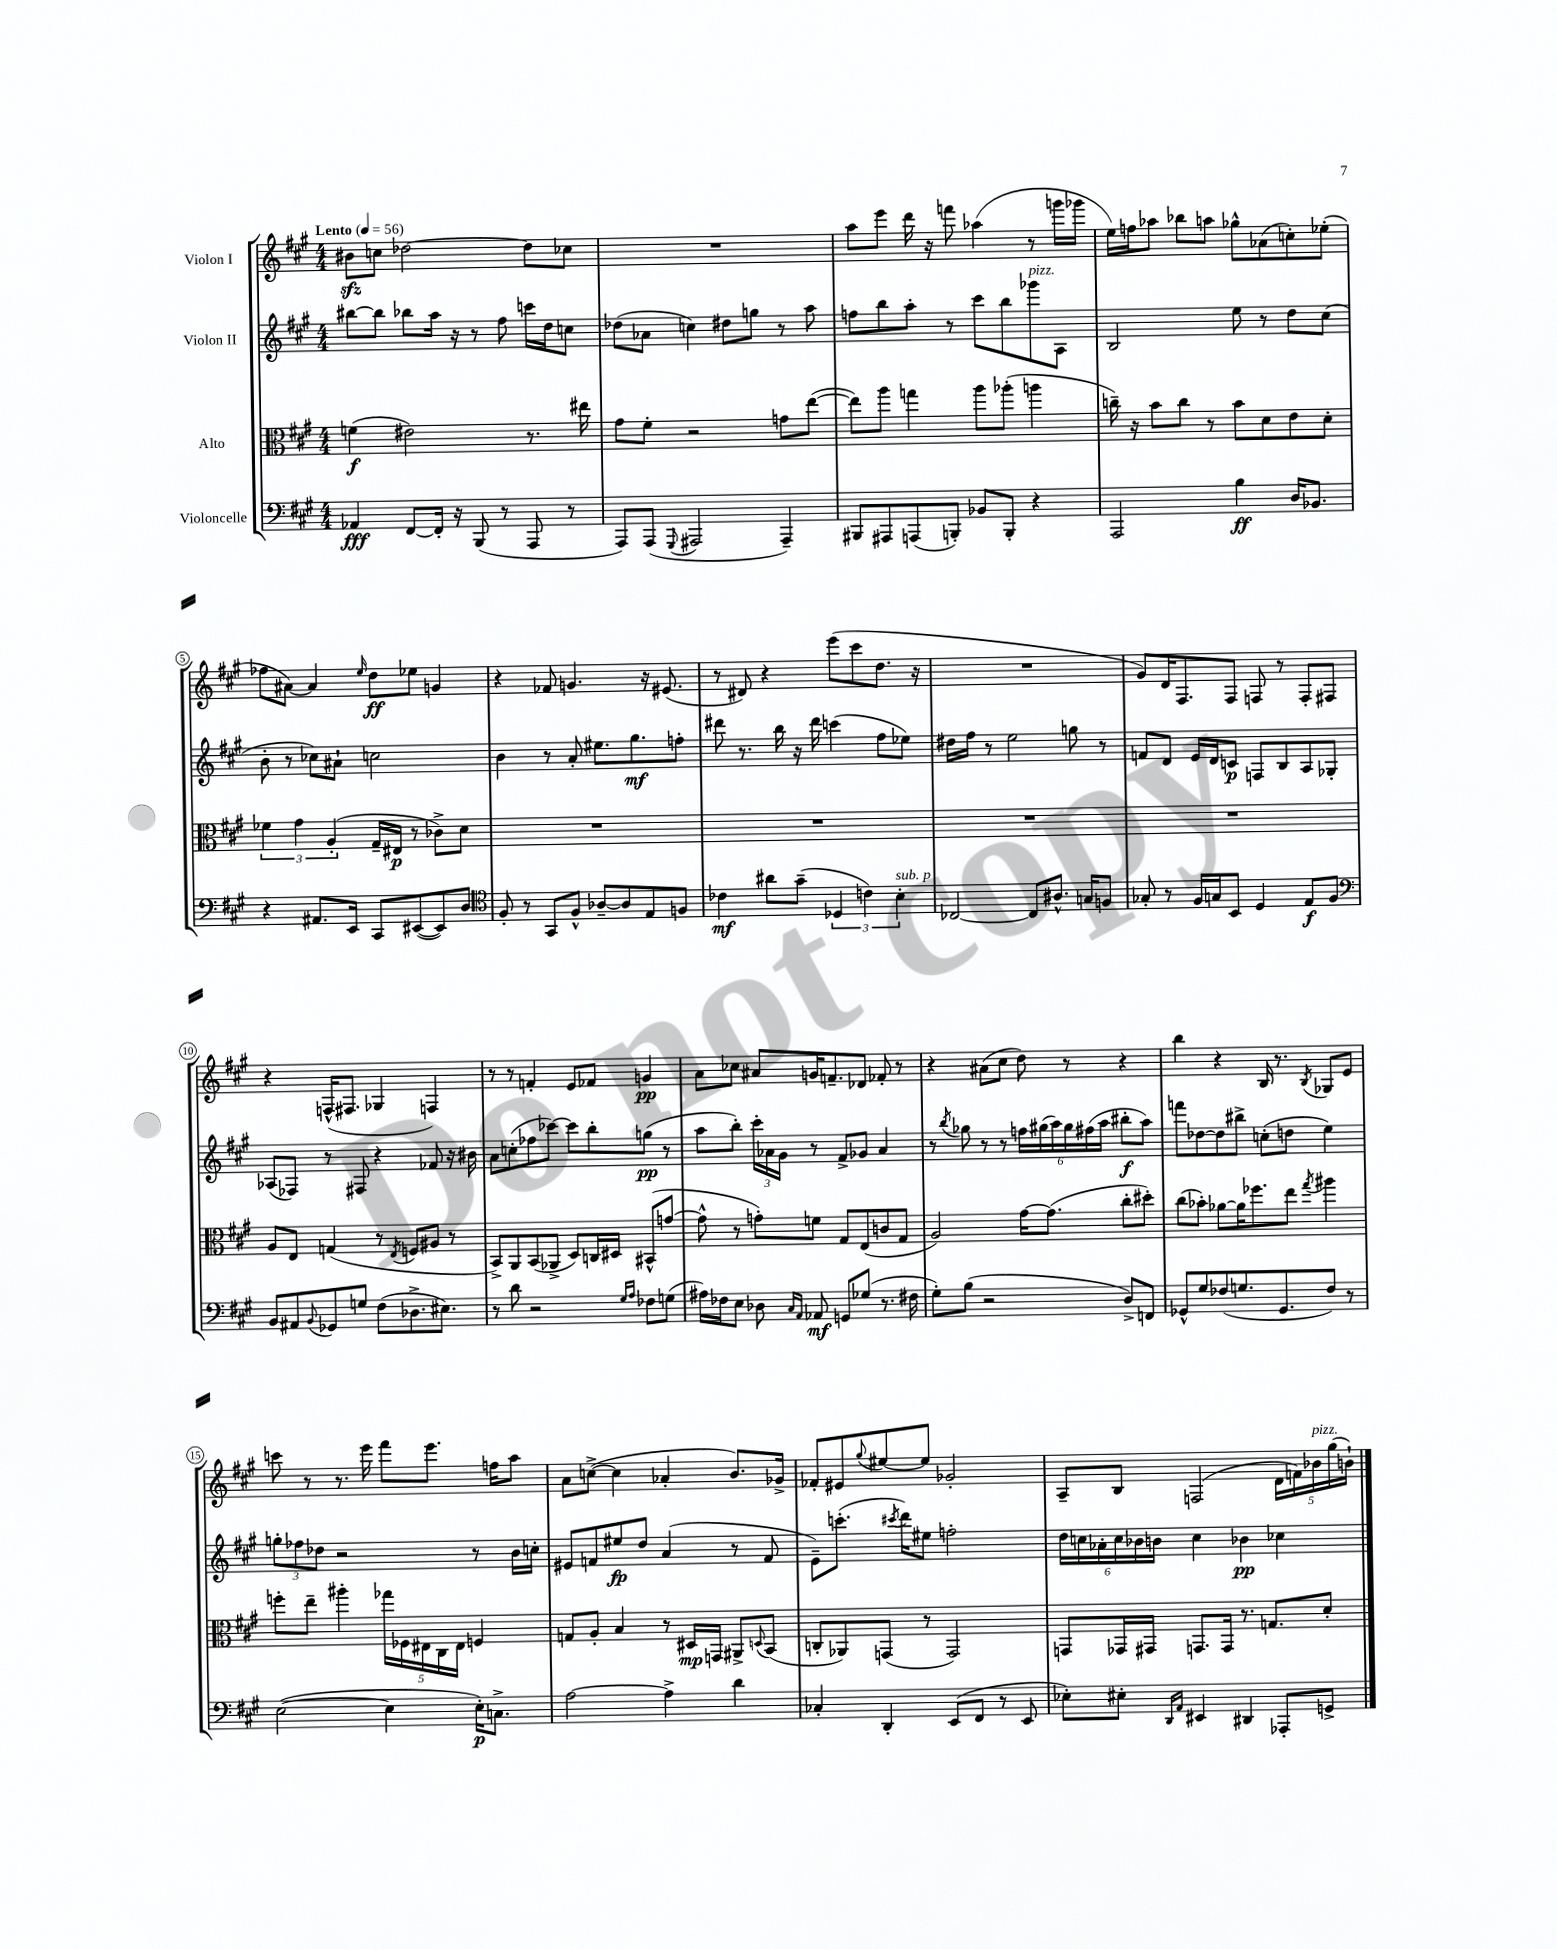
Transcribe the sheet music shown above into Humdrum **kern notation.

**kern	**kern	**kern	**kern
*staff4	*staff3	*staff2	*staff1
*clefF4	*clefC3	*clefG2	*clefG2
*k[f#c#g#]	*k[f#c#g#]	*k[f#c#g#]	*k[f#c#g#]
*M4/4	*M4/4	*M4/4	*M4/4
*MM56	*MM56	*MM56	*MM56
4AA-/	(4f\	[8bb#\L	8b#\L
.	.	8bb#\]J	8cc\J
[8FF#/L	2e#\)	8bb-\L	[2dd-\
16FF#'/]Jk	.	16aa\Jk	.
16r	.	16r	.
(8BBB/	.	8r	.
8r	.	8ff#\	.
8AAA/	8.r	16ccc\LL	8dd-\]L
.	.	16dd\J	.
8r	.	8cc\J	8cc-\J
.	16ee#\	.	.
=	=	=	=
8AAA/L)	8g#\L	(8dd-\L	1r
(8AAA/J	8f#'\J	8a-\J	.
8qqGGG#/	.	.	.
2AAA#/	2r	4cc\)	.
.	.	8dd#\L	.
.	.	8gg\J	.
4AAA#~/)	8g\L	8r	.
.	([8ee\J	8aa\	.
=	=	=	=
8BBB#/L	8ee\]L)	8ff\L	8aa\L
8AAA#/	8aa\J	8bb\	8eee\J
(8AAA/	4gg\	8aa'\J	16ddd\
.	.	.	16r
8BBB'/J)	.	8r	8fff\
8BB-/L	8aa\L	8ccc#\L	(4aa-\
8BBB'/J	(8aa-'\J	8bb\	.
4r	4aa\	8ggg-\	8r
.	.	8A\J	16ggg\LL
.	.	.	16ggg-\JJ
=	=	=	=
2AAA/	16cc~\)	2B/	16ee\LL)
.	16r	.	16ff\J
.	8b\L	.	8aa-\J
.	8cc\J	.	8bb-\L
.	8r	.	8aa\J
4B\	8b\L	8ee\	8gg-^^\L
.	8d\	8r	(8a-\
16D/LK	8e\	8dd\L	8cc'\)
8.BB-/J	.	.	.
.	8d'\J	(8cc#\J	(8ee-'\J
=	=	=	=
4r	6f-\	8b'\	8ff-\L
.	.	8r	[8a#\J)
.	6g#\	.	.
8.AA#/L	.	8cc-\L)	4a#/]
.	(6A'/	.	.
.	.	8a#`\J	.
16EE/Jk	.	.	.
.	.	.	16qqee/
8CC#/L	16G#~/LL	2cc\	8dd\L
.	16E#/JJ	.	.
([8EE#/	8r	.	8ee-\J
8EE#/])	8c-^\L)	.	4g/
8D/J	8d\J	.	.
=	=	=	=
*clefC4	*	*	*
8F#'/	1r	4b\	4r
8r	.	.	.
8GG#/L	.	8r	8f-/
8F#^^/J	.	8a'/	4.g/
[8A-~/L	.	8.ee#\L	.
8A-/]	.	.	.
.	.	8.gg#\	.
8E/	.	.	16r
.	.	.	(8.e#/
8F/J	.	8ff'\J	.
=	=	=	=
4c-\	1r	8ddd#\	8r
.	.	8.r	8d#/)
8a#\L	.	.	4r
.	.	16bb\	.
(8g#~\J	.	16r	.
.	.	16ddd#\	.
6D-/	.	(4ccc\	(8eee\L
.	.	.	8ccc#\
6c\)	.	.	.
.	.	8ff#\L	8.dd\J
6B'\	.	.	.
.	.	8ee-\J)	.
.	.	.	16r
=	=	=	=
[2C-/	1r	16dd#\LL	1r
.	.	16ff#\JJ	.
.	.	8r	.
.	.	2ee\	.
8C-/]L	.	.	.
8.A#^^/J	.	.	.
.	.	8gg\	.
16G/LK	.	.	.
8F/J	.	8r	.
=	=	=	=
8G-'/	1r	8f/L	8g#/L)
8r	.	8d/J	16d/K
.	.	.	8.F#/
16F#/LL	.	16e/LL	.
16G/J	.	16d/J	.
8BB/J	.	8c/J	8F#/J
4D/	.	8F/L	8F/
.	.	8B/	8r
8E/L	.	8A/	8F'/L
8F#/J	.	8G-'/J	8F#/J
=	=	=	=
*clefF4	*	*	*
8BB/L	8A/L	(8A-/L	4r
8AA#/	8E/J	8F-/J)	.
8qqBB/	.	.	.
8GG-/	(4G/	8r	(16F^^/LK
.	.	.	8.F#/J
8G/J	.	8F#/	.
(8F#\L	8r	4r	4G-/
.	8qE/	.	.
8.D-^\	8F/L	.	.
.	8A#/J	8f-/	4F/)
8.E#\J)	.	.	.
.	8r	16r	.
.	.	16b#\	.
=	=	=	=
8r	8BB^/L)	8a\L	8r
8d\	8AA/	(8cc'\	8r
2r	(8BB/	8ff-\	4f'/
.	8AA-^/J	[8ccc-\J)	.
.	8D/L)	8ccc-\]L	8e/L
.	16C/L	8bb'\	8f-/J
.	16D#/JJ	.	.
16qqG#/LL	.	.	.
16qqA/JJ	.	.	.
8F-\L	(8BB#^^/L	(8gg\J	4g/
(8G\J	[8g/J	8r	.
=	=	=	=
16A#\LL)	8g^^\]	8aa\L	8a\L
16F-\J	.	.	.
8E\J	8r	8bb'\J)	8cc-\J
8D-\	8g'\L)	24ccc#'\LL	8a#/L
.	.	24a-\	.
.	.	24g#\JJ	.
16qqC#/LL	.	.	.
16qqAA/JJ	.	.	.
8AA-/	8f\J	8r	16g/K
.	.	.	8.f~/
8GG/L	8G#/L	8f#^/L	.
(8G-/J	(8E/	8g-/J	8d-/J
8.r	8c/	4a-/	8f-'/
.	8G#/J	.	8r
16F#\	.	.	.
=	=	=	=
8G#'\L)	2A/)	8r	4r
.	.	8qbb/	.
(8B\J	.	8gg-\	.
2r	.	8r	(8a#\L
.	.	8r	8cc#\J
.	[16g#\LK	24ff\LL	8dd\)
.	.	(24gg#\	.
.	(8.g#\]J	.	.
.	.	24aa\)	.
.	.	24gg#\	8r
.	.	(24ff#\	.
.	.	24aa\JJ	.
8D^/L)	8cc#'\L	8bb#'\L	4r
8FF/J	8dd#'\J)	8aa\J)	.
=	=	=	=
8GG-^^/L	(8cc#\L	8fff\L	4bb\
8G#/	8b-'\J)	[8dd-\	.
(8F-/	[8a-\L	8dd-\]	4r
8.G/	16a-\]K	8bb#^\J	.
.	8.ff-\	.	.
.	.	(8cc'\L	16B/
8.GG-/	.	.	8.r
.	8ee\J	8dd\J	.
.	8qgg#/	.	8qB/
8F-/J)	4aa#\	4ee\)	8G-/L
8r	.	.	8e/J
=	=	=	=
([2E\	8ff'\L	12gg'\L	8ccc\
.	.	12ff-\	.
.	8ee~\J	.	8r
.	.	12dd-\J	.
.	4aa#'\	2r	8.r
.	.	.	16eee\
4E\]	20gg-\LL	.	8fff#\L
.	20F-\	.	.
.	20E#\	.	.
.	.	.	8.eee\J
.	20C#\	.	.
.	20E#\JJ	.	.
16E'\LK)	4F/	8r	.
8.C^\J	.	.	16ff\LK
.	.	16b\LL	8aa\J
.	.	16cc'\JJ	.
=	=	=	=
[2A\	8G/L	8e#/L	8a\L
.	8A'/J	8f/	([8cc^\J
.	4B/	8ee#/	4cc\]
.	.	8dd/J	.
4A^\]	8r	(4a/	4a-'/
.	16D#/LL	.	.
.	16GG/JJ	.	.
4d\	8AA#^/L	8r	8.b/L)
.	8qqD/	.	.
.	(8BB/J	8f/	.
.	.	.	16g-^/Jk
=	=	=	=
4C-'/	8C'/L	8e~\L)	8f-'/L
.	8AA-/)	(8.ccc'\J	8e#/
.	.	.	8qqgg#/
4DD'/	(8GG/J	.	[8ee#/
.	.	8qccc#/	.
.	.	16ddd\LK)	.
.	8r	8ee#\J	8ee#/]J
(8EE/L	2GG/)	2ff'\	2g-'/
8FF#/J	.	.	.
8r	.	.	.
8EE/	.	.	.
=	=	=	=
8E-'\L)	8GG/L	24dd\LL	8A~/L
.	.	24cc\	.
.	.	24a-'\	.
8E#'\J	16GG-/L	24cc\	8B/J
.	.	24b-\	.
.	16GG#/JJ	.	.
.	.	24b\JJ	.
16qqDD/LL	.	.	.
16qqAA/JJ	.	.	.
4EE#/	8.GG/L	4cc\	(2F/
.	16GG/Jk	.	.
4DD#/	8.r	4b-\	.
.	8.G/L	.	.
8AAA-'/L	.	4cc-\	20d\LL
.	.	.	20f\)
.	.	.	20b-\
8GG^/J	8d'/J	.	.
.	.	.	(20gg#\
.	.	.	20b`\JJ)
==	==	==	==
*-	*-	*-	*-
